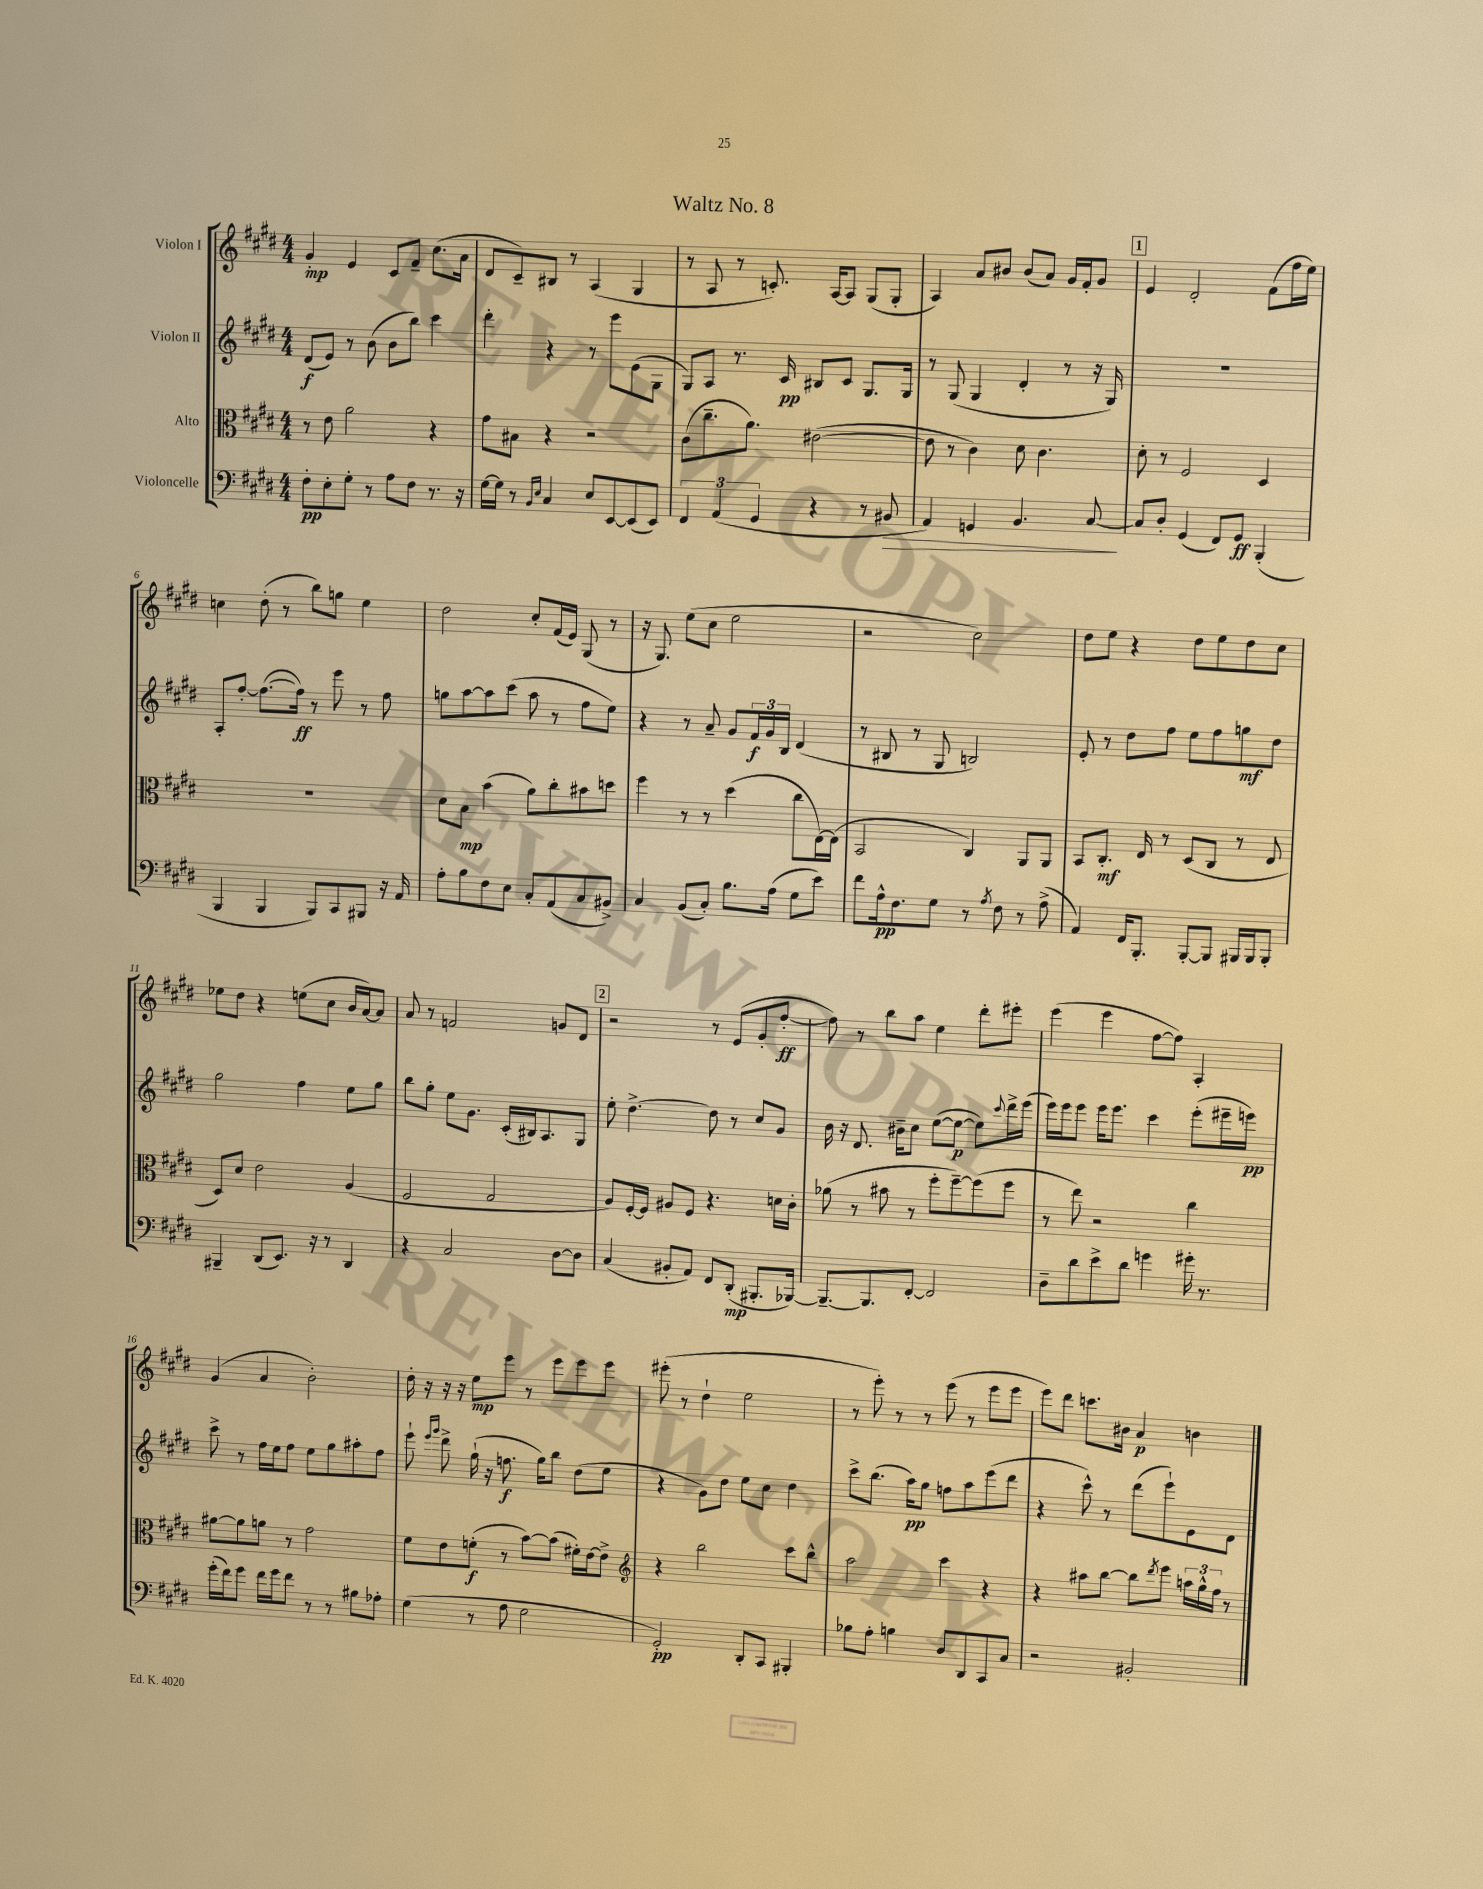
\header { title = "Waltz No. 8" }
<<
\new StaffGroup <<
\new Staff = "s0" \with { instrumentName = "Violon I" } {
    \clef treble \key e \major \numericTimeSignature \time 4/4
    gis'4-.\mp e'4 cis'8 fis'8-- cis''8.( a'16 |
    dis'8 cis'8--) bis8 r8 a4( gis4 |
    r8 a8 r8 c'8.-.) a16~ a8 gis8( gis8-. |
    a4) a'8 bis'8 bis'8( a'8) gis'16 fis'16-. gis'8 |
    \mark \markup { \box "1" } e'4 dis'2-. fis'8( fis''16 e''16) |
    c''4 dis''8-.( r8 b''8) g''8 e''4 |
    dis''2 cis''8-. fis'16( e'16) gis8( r8 |
    r16 gis8.) e''8( cis''8 e''2 |
    r2 cis''2) |
    dis''8 e''8 r4 dis''8 e''8 dis''8 cis''8 |
    ees''8 dis''8 r4 e''8( cis''8 b'16 a'16~) a'8 |
    a'8 r8 f'2 g'8 dis'8 |
    \mark \markup { \box "2" } r2 r8 e'8( gis'8-. fis''8~-.\ff |
    fis''8) r8 b''8 a''8 e''4 dis'''8-. eis'''8-. |
    e'''4( e'''4 fis''8~ fis''8) a4-. |
    gis'4( a'4 b'2-.) |
    dis''16-. r16 r16 r16 e''8\mp e'''8 r8 e'''8 e'''8 e'''8 |
    eis'''8-.( r8 dis''4-! e''2 |
    r8 e'''8-.) r8 r8 e'''8( r8 e'''8 e'''8 |
    e'''8) dis'''8 c'''8. bis'16 a'4\p b'4 \bar "|." |
}
\new Staff = "s1" \with { instrumentName = "Violon II" } {
    \clef treble \key e \major \numericTimeSignature \time 4/4
    dis'8\f( e'8) r8 b'8( b'8 b''8) cis'''4 |
    dis'''4-. r4 r8 e'''8 e'8( gis8 |
    gis8) a8 r8. cis'16\pp bis8 cis'8 gis8. gis16 |
    r8 gis8( gis4 dis'4-. r8 r16 gis16) |
    \mark \markup { \box "1" } r1 |
    a8-. fis''8~-. fis''8.~( fis''16\ff) r8 e'''8 r8 fis''8 |
    g''8 a''8~ a''8 cis'''8( a''8 r8 fis''8 e''8) |
    r4 r8 a'8-- gis'8 \tuplet 3/2 { fis'16\f gis'16 b16 } dis'4( |
    r8 bis8 r8 gis8 b2) |
    e'8-. r8 dis''8 fis''8 e''8 fis''8 g''8\mf dis''8 |
    gis''2 fis''4 e''8 gis''8 |
    b''8 gis''8-. e''8 gis'8. cis'16-.( bis16) a8. gis8 |
    \mark \markup { \box "2" } e''8-. dis''4.~-> dis''8 r8 cis''8 gis'8 |
    b'16 r16 dis'8. bis'16-- cis''8 e''8~( e''8~\p e''8) \appoggiatura { cis'''8 } dis'''16-> e'''16( |
    e'''16) e'''16 e'''8 e'''16 e'''8. cis'''4 e'''8-.( eis'''16-- e'''16\pp) |
    cis'''8-> r8 fis''16 e''16 fis''8 e''8 gis''8 ais''8-. fis''8 |
    e'''8-! \grace { e'''16 gis'''16 } dis'''8-> gis''16-!( r16 f''8.\f gis''16) b''8 dis''8( e''8 |
    r4 gis'8) dis''8 e''8 cis''8 dis''4 |
    cis'''8-> b''8.( a''16\pp) gis''8 f''8 a''8 e'''8( dis'''8 |
    r4 cis'''8-^) r8 dis'''8( e'''8-!) e'8 dis'8 \bar "|." |
}
\new Staff = "s2" \with { instrumentName = "Alto" } {
    \clef alto \key e \major \numericTimeSignature \time 4/4
    r8 e'8 a'2 r4 |
    gis'8 bis8 r4 r2 |
    cis'8( cis''8.-- a'8.) eis'2~( |
    eis'8 r8 cis'4) dis'8 cis'4. |
    \mark \markup { \box "1" } dis'8-. r8 fis2 dis4 |
    R1 |
    dis'8 b8\mp b'4( a'8) cis''8-. bis'8 d''8 |
    fis''4 r8 r8 dis''4( cis''8 e16~) e16( |
    b,2 cis4) a,8 a,8 |
    b,8 cis8.-.\mf e16 r8 dis8( cis8 r8 e8 |
    dis8) dis'8 e'2 a4( |
    fis2 gis2 |
    \mark \markup { \box "2" } a8) fis16~-. fis16 ais8 fis8 r4. d'16 cis'16-. |
    aes'8( r8 bis'8 r8 fis''8-. fis''8~--) fis''8( fis''8 |
    r8 e''8) r2 cis''4 |
    ais'8~ ais'8 a'8 r8 gis'2 |
    fis'8 e'8 f'8-.\f( r8 b'8~) b'8( fis'16-.) e'16~ e'8-> |
    \clef treble r4 b''2 cis'''8 b''8-^ |
    a''2 cis'''4 r4 |
    r4 ais''8 b''8~ b''8 \acciaccatura { dis'''8 } e'''8 \tuplet 3/2 { a''16 gis''16-^ fis''16 } r8 \bar "|." |
}
\new Staff = "s3" \with { instrumentName = "Violoncelle" } {
    \clef bass \key e \major \numericTimeSignature \time 4/4
    fis8-.\pp e8-. gis8-. r8 a8 fis8 r8. r16 |
    gis16~ gis16 r8 \grace { b,16 e16 } cis4 e8 e,8~ e,8( e,8) |
    \tuplet 3/2 { fis,4 a,4( gis,4 } r4 r8 bis,8\> |
    a,4) g,4 b,4. cis8~\! |
    \mark \markup { \box "1" } cis8 dis8-. gis,4( fis,8) gis,8\ff b,,4-.( |
    b,,4 b,,4 b,,8) cis,8 bis,,8 r16 a,16 |
    a8-. b8 fis8 e8 cis8-. a,8( cis8 bis,8->) |
    cis4 b,8( cis8-.) b8. a16( gis8 e'8) |
    fis'8 a16-^\pp fis8. gis8 r8 \acciaccatura { a8 } fis8 r8 a8->( |
    a,4) fis,16 b,,8.-. b,,8~-. b,,8 bis,,16 bis,,16 bis,,8-. |
    bis,,4-- dis,8( e,8.) r16 r8 dis,4 |
    r4 cis2 dis8~ dis8 |
    \mark \markup { \box "2" } cis4( bis,8-. a,8) fis,8 dis,8-.\mp( bis,,8.-. bes,,16~) |
    bes,,8.~-- bes,,8. fis,8~-. fis,2 |
    dis8-- dis'8 e'8-> dis'8 g'4 gis'16-. r8. |
    gis'16-.( fis'16) gis'8 fis'16 gis'16 fis'8 r8 r8 bis8 aes8-. |
    gis4( r8 a8 gis2 |
    gis,2-.\pp) dis,8-. cis,8 bis,,4-. |
    bes8 a8-. b4 dis8 dis,8 cis,8 cis8 |
    r2 bis,2-. \bar "|." |
}
>>
>>
